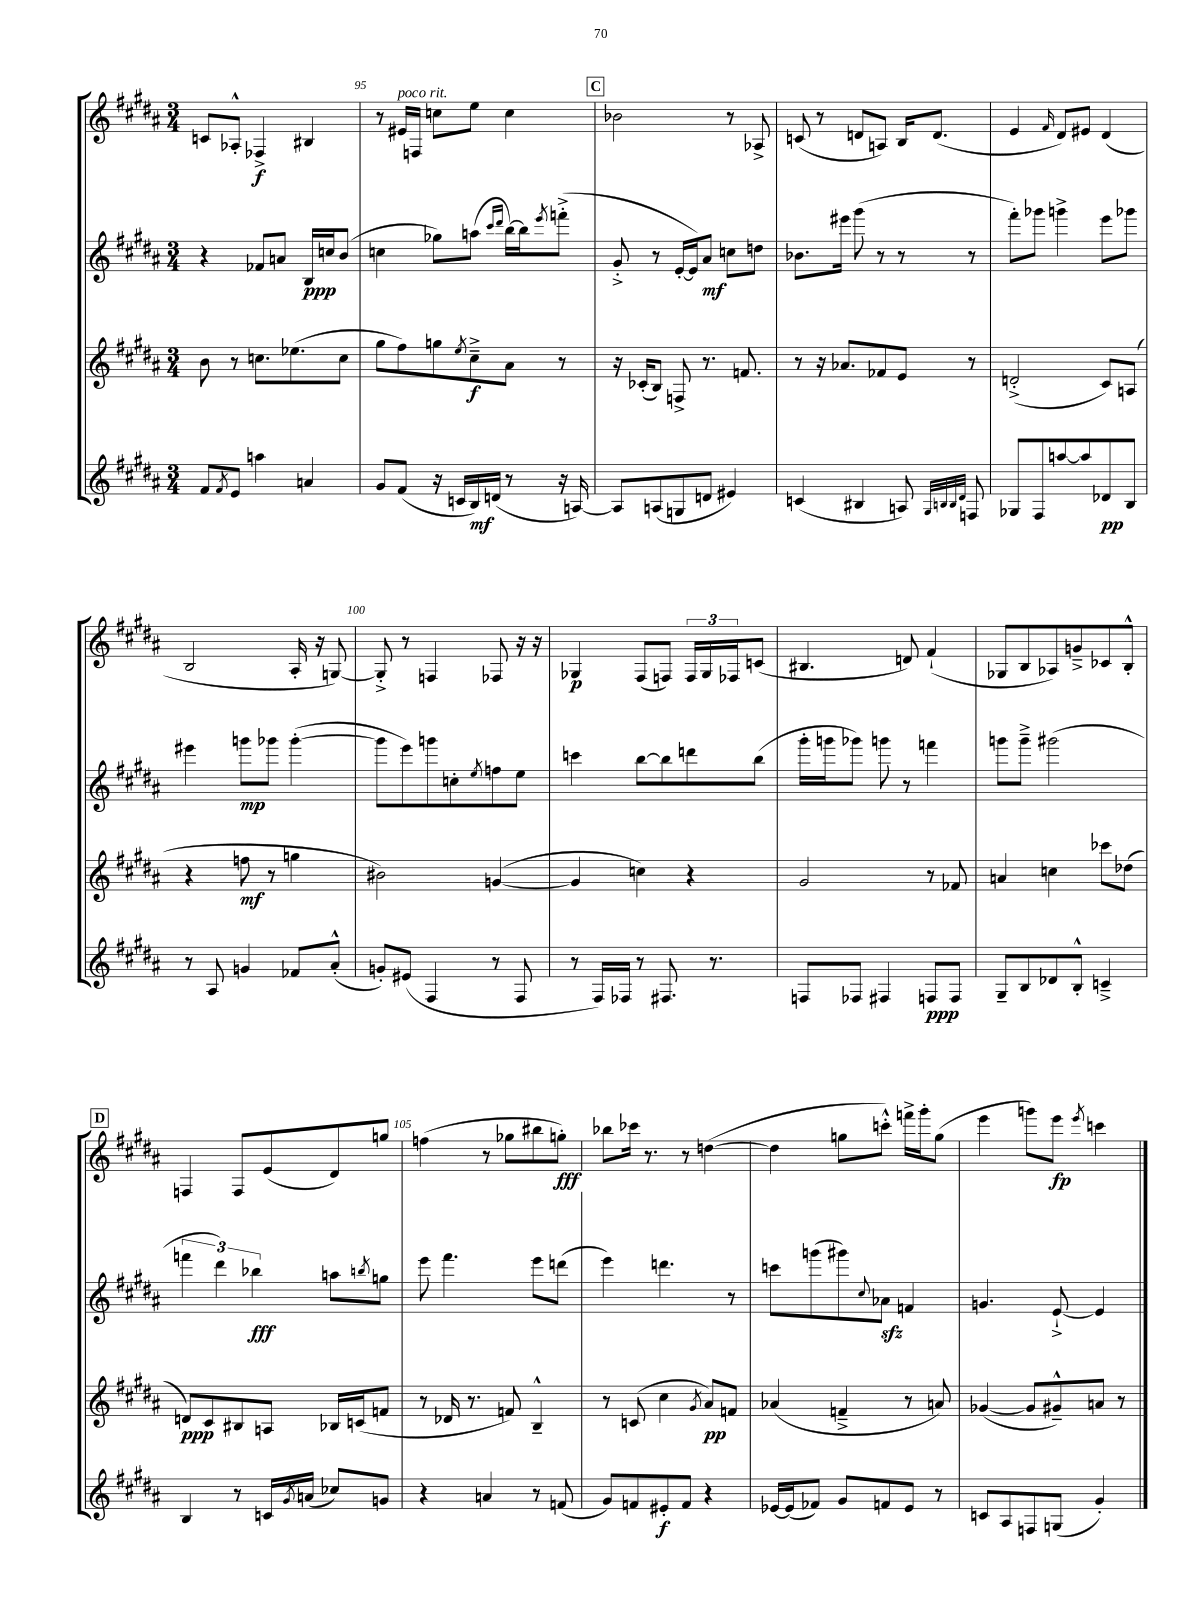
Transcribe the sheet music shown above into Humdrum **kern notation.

**kern	**dynam	**kern	**dynam	**kern	**dynam	**kern	**dynam
*part4	*part4	*part3	*part3	*part2	*part2	*part1	*part1
*staff4	*staff4	*staff3	*staff3	*staff2	*staff2	*staff1	*staff1
*clefG2	*	*clefG2	*	*clefG2	*	*clefG2	*
*k[f#c#g#d#a#]	*	*k[f#c#g#d#a#]	*	*k[f#c#g#d#a#]	*	*k[f#c#g#d#a#]	*
*M3/4	*	*M3/4	*	*M3/4	*	*M3/4	*
=94	=94	=94	=94	=94	=94	=94	=94
8f#/L	.	8b\	.	4r	.	8cn/L	.
8qf#/	.	.	.	.	.	.	.
8e/J	.	8r	.	.	.	8A-X'^^/J	.
4aan\	.	8.ccn\L	.	8f-X/L	.	4F-X^/	f
.	.	.	.	8an/J	.	.	.
.	.	(8.ee-X\	.	.	.	.	.
4an/	.	.	.	16B/LL	ppp	4B#X/	.
.	.	.	.	16ccn/J	.	.	.
.	.	8cc\J	.	(8b/J	.	.	.
=95	=95	=95	=95	=95	=95	=95	=95
8g#/L	.	8gg#\L	.	4ccn\	.	8r	.
!	!	!	!	!	!	!LO:TX:a:i:t=poco rit.	!
(8f#/J	.	8ff#\)	.	.	.	16e#X/LL	.
.	.	.	.	.	.	16Fn/JJ	.
16r	.	8ggn\	.	8gg-X\L)	.	8ccn\L	.
16cn/LL	.	.	.	.	.	.	.
.	.	8qee/	.	.	.	.	.
16B/)	mf	8cc#~^\	f	(8aan\J	.	8ee\J	.
(16dn/JJ	.	.	.	.	.	.	.
.	.	.	.	16qqccc#/LL	.	.	.
.	.	.	.	16qqddd#/JJ	.	.	.
8r	.	8a#\J	.	[16bb\LL)	.	4cc\	.
.	.	.	.	16bb\J]	.	.	.
.	.	.	.	8qeee/	.	.	.
16r	.	8r	.	(8fffn'^\J	.	.	.
[16An/)	.	.	.	.	.	.	.
!!LO:REH:place=s1:t=C
=96	=96	=96	=96	=96	=96	=96	=96
8A/L]	.	16r	.	8g#'^/	.	2b-X\	.
.	.	(16c-X'/KL	.	.	.	.	.
(8An/	.	8B/J)	.	8r	.	.	.
8Gn/	.	8Fn^/	.	[16e'/LL	.	.	.
.	.	.	.	16e/J])	.	.	.
8dn/J	.	8.r	.	8a#/J	mf	.	.
4e#X/)	.	.	.	8ccn\L	.	8r	.
.	.	8.fn/	.	.	.	.	.
.	.	.	.	8ddn\J	.	8A-X^/	.
=97	=97	=97	=97	=97	=97	=97	=97
(4cn/	.	8r	.	8.b-X\L	.	(8cn/	.
.	.	16r	.	.	.	8r	.
.	.	8.a-X/L	.	16eee#X\Jk	.	.	.
4B#X/	.	.	.	(8ggg#\	.	8dn/L	.
.	.	8f-X/	.	8r	.	8An/J)	.
8An/)	.	8e/J	.	8r	.	16B/KL	.
.	.	.	.	.	.	(8.d/J	.
32qqG#/LLL	.	.	.	.	.	.	.
32qqBn/	.	.	.	.	.	.	.
32qqB/	.	.	.	.	.	.	.
32qqd#/JJJ	.	.	.	.	.	.	.
8Fn/	.	8r	.	8r	.	.	.
=98	=98	=98	=98	=98	=98	=98	=98
8G-X/L	.	(2dn'^/	.	8fff#'\L)	.	4e/	.
8F#/	.	.	.	8ggg-X\J	.	.	.
.	.	.	.	.	.	16qqf#/	.
[8aan/	.	.	.	4gggn^\	.	8d#/L)	.
8aa/]	.	.	.	.	.	8e#X/J	.
8d-X/	pp	8c#/L)	.	8eee\L	.	(4d#/	.
8B/J	.	(8An/J	.	8ggg-X\J	.	.	.
!!LO:LB:g=z
=99	=99	=99	=99	=99	=99	=99	=99
8r	.	4r	.	4eee#X\	.	2B/	.
8A#/	.	.	.	.	.	.	.
4gn/	.	8ffn\	mf	8gggn\L	mp	.	.
.	.	8r	.	8ggg-X\J	.	.	.
8f-X/L	.	4ggn\	.	([4ggg-'\	.	16A#'/	.
.	.	.	.	.	.	16r	.
(8a#'^^/J	.	.	.	.	.	[8Gn/)	.
=100	=100	=100	=100	=100	=100	=100	=100
8gn'/L)	.	2b#X\)	.	8ggg-\L]	.	8G'^/]	.
(8e#X/J	.	.	.	8eee\)	.	8r	.
4F#/	.	.	.	8gggn\	.	4Fn/	.
.	.	.	.	8ccn'\	.	.	.
.	.	.	.	8qee/	.	.	.
8r	.	([4gn/	.	8ffn\	.	8F-X/	.
8F#/	.	.	.	8ee\J	.	16r	.
.	.	.	.	.	.	16r	.
=101	=101	=101	=101	=101	=101	=101	=101
8r	.	4g/]	.	4cccn\	.	4G-X/	p
16F#/LL)	.	.	.	.	.	.	.
16F-X/JJ	.	.	.	.	.	.	.
8r	.	4ccn\)	.	[8bb\L	.	(8F#/L	.
8.F#X/	.	.	.	8bb\]	.	8Fn/J)	.
.	.	4r	.	8dddn\	.	24F/LL	.
.	.	.	.	.	.	24G-/	.
8.r	.	.	.	.	.	.	.
.	.	.	.	.	.	24F-X/J	.
.	.	.	.	(8bb\J	.	(8cn/J	.
=102	=102	=102	=102	=102	=102	=102	=102
8Fn/L	.	2g#/	.	16ggg#'\LL	.	4.B#X/	.
.	.	.	.	16gggn\J	.	.	.
8F-X/J	.	.	.	8ggg-X\J)	.	.	.
4F#X/	.	.	.	8gggn\	.	.	.
.	.	.	.	8r	.	8dn/)	.
8Fn/L	ppp	8r	.	4fffn\	.	(4f#`/	.
8F/J	.	8f-X/	.	.	.	.	.
=103	=103	=103	=103	=103	=103	=103	=103
8G#~/L	.	4an/	.	8gggn\L	.	8G-X/L	.
8B/	.	.	.	8ggg~^\J	.	8B/	.
8d-X/	.	4ccn\	.	(2ggg#X\	.	8A-X/)	.
8B'^^/J	.	.	.	.	.	8gn~^/	.
4cn~^/	.	8ccc-X\L	.	.	.	8c-X/	.
.	.	(8dd-X\J	.	.	.	8B'^^/J	.
!!LO:LB:g=z
!!LO:REH:place=s1:t=D
=104	=104	=104	=104	=104	=104	=104	=104
4B/	.	8dn/L)	ppp	6fffn\	.	4Fn/	.
.	.	8c#/	.	.	.	.	.
.	.	.	.	6ddd#\)	.	.	.
8r	.	8B#X/	.	.	.	8F/L	.
.	.	.	.	6bb-X\	fff	.	.
16cn/LL	.	8An/J	.	.	.	(8e/	.
8qg#/	.	.	.	.	.	.	.
(16an/JJ	.	.	.	.	.	.	.
8cc-X/L)	.	16B-X/LL	.	8aan\L	.	8d#/)	.
.	.	(16cn/J	.	.	.	.	.
.	.	.	.	8qbbn/	.	.	.
8gn/J	.	8fn/J	.	8ggn\J	.	8ggn/J	.
=105	=105	=105	=105	=105	=105	=105	=105
4r	.	8r	.	8eee\	.	(4ffn\	.
.	.	16d-X/	.	4.fff#\	.	.	.
.	.	8.r	.	.	.	.	.
4an/	.	.	.	.	.	8r	.
.	.	8fn/)	.	.	.	8gg-X\L	.
8r	.	4B~^^/	.	8eee\L	.	8bb#X\	.
(8fn/	.	.	.	(8dddn\J	.	8ggn'\J)	fff
=106	=106	=106	=106	=106	=106	=106	=106
8g#/L)	.	8r	.	4eee\)	.	8bb-X\L	.
8fn/	.	(8cn/	.	.	.	16ccc-X\Jk	.
.	.	.	.	.	.	8.r	.
8e#X'/	f	4cc#\	.	4.dddn\	.	.	.
8f/J	.	.	.	.	.	8r	.
.	.	8qg#/	.	.	.	.	.
4r	.	8a#/L)	pp	.	.	([4ddn\	.
.	.	8fn/J	.	8r	.	.	.
=107	=107	=107	=107	=107	=107	=107	=107
[16e-X/LL	.	(4a-X/	.	8cccn\L	.	4dd\]	.
(16e-/J]	.	.	.	.	.	.	.
8f-X/J)	.	.	.	(8gggn\	.	.	.
8g#/L	.	4fn~^/	.	8ggg#X\)	.	8ggn\L	.
.	.	.	.	8qqcc#/	.	.	.
8fn/	.	.	.	8a-Xzz\J	.	8cccn'^^\J)	.
8e-/J	.	8r	.	4fn/	.	16fffn^\LL	.
.	.	.	.	.	.	16ggg#'\J	.
8r	.	8an/)	.	.	.	(8gg\J	.
=108	=108	=108	=108	=108	=108	=108	=108
8cn/L	.	([4g-X/	.	4.gn/	.	4eee\	.
8A#/	.	.	.	.	.	.	.
8Fn/	.	8g-/L]	.	.	.	8gggn\L)	.
(8Gn/J	.	8g#X~^^/)	.	[8e`^/	.	8eee\J	fp
.	.	.	.	.	.	8qeee/	.
4g#'/)	.	8an/J	.	4e/]	.	4cccn\	.
.	.	8r	.	.	.	.	.
==	==	==	==	==	==	==	==
*-	*-	*-	*-	*-	*-	*-	*-
